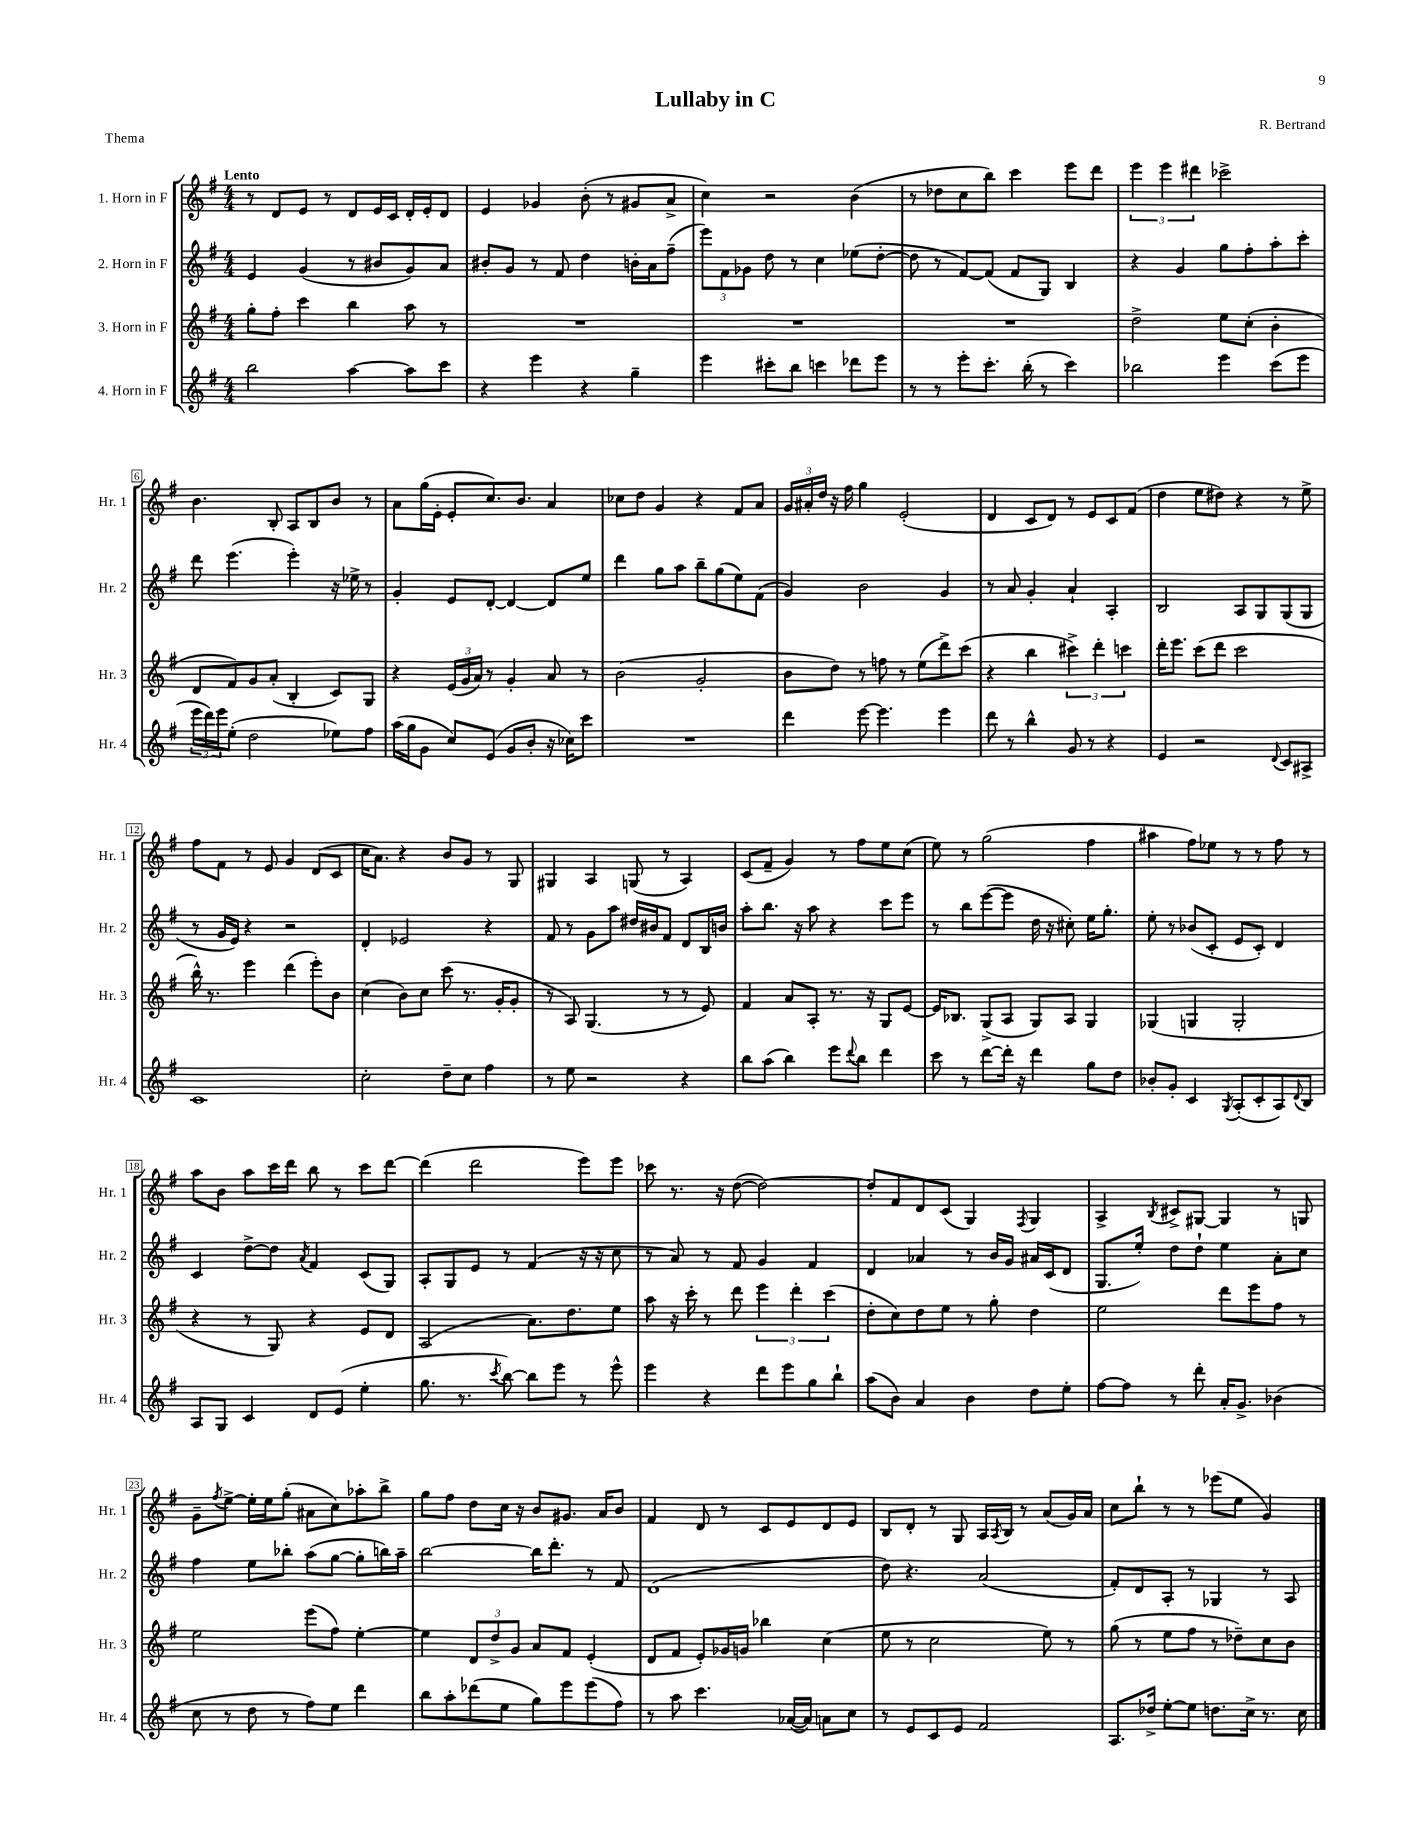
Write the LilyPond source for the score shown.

\header { title = "Lullaby in C" composer = "R. Bertrand" piece = "Thema" }
<<
\new StaffGroup <<
\new Staff = "s0" \with { instrumentName = "1. Horn in F" shortInstrumentName = "Hr. 1" } {
    \clef treble \key g \major \numericTimeSignature \time 4/4 \tempo "Lento"
    r8 d'8 e'8 r8 d'8 e'16 c'16 d'16-. e'16-. d'8 |
    e'4 ges'4 b'8-.( r8 gis'8 a'8-> |
    c''4) r2 b'4( |
    r8 des''8 c''8 b''8) c'''4 e'''8 d'''8 |
    \tuplet 3/2 { e'''4 e'''4 dis'''4 } ces'''2-> |
    b'4. b8-. a8 b8 b'8 r8 |
    a'8 g''16( e'16-. e'8-. c''8.) b'8. a'4 |
    ces''8 d''8 g'4 r4 fis'8 a'8 |
    \tuplet 3/2 { g'16 ais'16-. d''16 } r16 fis''16 g''4 e'2-.( |
    d'4 c'8 d'8) r8 e'8 c'8 fis'8( |
    d''4 e''8 dis''8) r4 r8 e''8-> |
    fis''8 fis'8 r8 e'8 g'4 d'8( c'8 |
    c''16 a'8.) r4 b'8 g'8 r8 g8 |
    gis4 a4 g8( r8 a4) |
    c'8( fis'8-- g'4) r8 fis''8 e''8 c''8( |
    e''8) r8 g''2( fis''4 |
    ais''4 fis''8) ees''8 r8 r8 fis''8 r8 |
    a''8 b'8 a''8 c'''16 d'''16 b''8 r8 c'''8 d'''8~ |
    d'''4( d'''2 e'''8) e'''8 |
    ces'''8 r8. r16 d''8~( d''2~) |
    d''8-. fis'8 d'8 c'8( g4) \acciaccatura { fis8 } g4 |
    a4-> \acciaccatura { b8 } cis'8-> gis8~ gis4 r8 g8 |
    g'8-- \acciaccatura { fis''8 } e''8~-> e''16-. e''16 g''8-.( ais'8 c''8) aes''8-. b''8-> |
    g''8 fis''8 d''8 c''16 r16 b'8 gis'8. a'16 b'8 |
    fis'4 d'8 r8 c'8 e'8 d'8 e'8 |
    b8 d'8-. r8 g8 a16 \acciaccatura { a8 } b16 r8 a'8( g'16) a'16 |
    c''8 b''8-! r8 r8 ees'''8( e''8 g'4) \bar "|." |
}
\new Staff = "s1" \with { instrumentName = "2. Horn in F" shortInstrumentName = "Hr. 2" } {
    \clef treble \key g \major \numericTimeSignature \time 4/4
    e'4 g'4( r8 bis'8 g'8) a'8 |
    bis'8-. g'8 r8 fis'8 d''4 b'16-. a'16 fis''8--( |
    \tuplet 3/2 { e'''8) fis'8 ges'8 } d''8 r8 c''4 ees''8( d''8~-. |
    d''8 r8 fis'8~) fis'8( fis'8 g8) b4 |
    r4 g'4 g''8 fis''8-. a''8-. c'''8-. |
    d'''8 e'''4.( e'''4-.) r16 ees''16-> r8 |
    g'4-. e'8 d'8~-. d'4~ d'8 e''8 |
    d'''4 g''8 a''8 b''8-- g''8( e''8) fis'8( |
    g'4) b'2 g'4 |
    r8 a'8 g'4-. a'4-! a4-. |
    b2 a8 g8 g8( g8 |
    r8 g'16 e'16) r4 r2 |
    d'4-. ees'2 r4 |
    fis'8 r8 g'8 a''8 dis''16 bis'16 fis'8 d'8 b16 b'16 |
    a''8-. b''8. r16 a''8 r4 c'''8 e'''8 |
    r8 b''8 e'''8~( e'''8 d''16 r16 cis''8-.) e''16 g''8.-. |
    e''8-. r8 bes'8( c'8-. e'8 c'8-.) d'4 |
    c'4 d''8~-> d''8 \acciaccatura { a'8 } fis'4 c'8( g8) |
    a8-. g8 e'8 r8 fis'4( r16 r16 c''8 |
    r8 a'8) r8 fis'8 g'4 fis'4 |
    d'4 aes'4 r8 b'16 g'16 ais'16 c'16( d'8 |
    g8. e''16-.) d''8 d''8-! e''4 a'8-. c''8 |
    fis''4 e''8 bes''8-. a''8( g''8~ g''8-. b''16) a''16-- |
    b''2~ b''16 d'''8.-. r8 fis'8 |
    d'1( |
    d''8) r4. a'2( |
    fis'8-.) d'8 a8-. r8 ges4 r8 a8 \bar "|." |
}
\new Staff = "s2" \with { instrumentName = "3. Horn in F" shortInstrumentName = "Hr. 3" } {
    \clef treble \key g \major \numericTimeSignature \time 4/4
    g''8-. fis''8-. c'''4 b''4 a''8 r8 |
    R1 |
    R1 |
    R1 |
    d''2-> e''8 c''8-.( b'4-. |
    d'8 fis'8) g'8 a'8-.( b4-. c'8) g8 |
    r4 \tuplet 3/2 { e'16( g'16 a'16) } r8 g'4-. a'8 r8 |
    b'2( g'2-. |
    b'8 d''8) r8 f''8 r8 e''8( d'''8->) c'''8( |
    r4 b''4 \tuplet 3/2 { cis'''4->) d'''4-. c'''4 } |
    d'''16-. e'''8. c'''8( d'''8 c'''2 |
    b''16-^) r8. e'''4 d'''4( e'''8-.) b'8 |
    c''4( b'8) c''8 c'''8( r8. g'16-. g'8-. |
    r8 a8) g4.( r8 r8 e'8) |
    fis'4 a'8 a8-. r8. r16 g8 e'8~ |
    e'16 bes8. g8->( a8 g8) a8 g4 |
    ges4( g4 g2-. |
    r4 r8 g8) r4 e'8 d'8 |
    a2( a'8.) d''8. e''8 |
    a''8 r16 c'''16-. r8 d'''8 \tuplet 3/2 { e'''4 d'''4-. c'''4( } |
    d''8-. c''8) d''8 e''8 r8 g''8-. d''4 |
    e''2 d'''8 e'''8 fis''8 r8 |
    e''2 e'''8( fis''8) e''4~-. |
    e''4 \tuplet 3/2 { d'8 d''8-> g'8 } a'8 fis'8 e'4-.( |
    d'8 fis'8 e'8-.) ges'16 g'16 bes''4 c''4( |
    e''8 r8 c''2 e''8) r8 |
    g''8( r8 e''8 fis''8 r8 des''8--) c''8 b'8 \bar "|." |
}
\new Staff = "s3" \with { instrumentName = "4. Horn in F" shortInstrumentName = "Hr. 4" } {
    \clef treble \key g \major \numericTimeSignature \time 4/4
    b''2 a''4~ a''8 c'''8 |
    r4 e'''4 r4 g''4-- |
    e'''4 cis'''8-. b''8 c'''4 des'''8 e'''8 |
    r8 r8 e'''8-. c'''8.-. b''16-.( r8 c'''4) |
    bes''2 e'''4 c'''8( e'''8 |
    \tuplet 3/2 { e'''16 d'''16) e'''16 } e''8-.( d''2 ees''8) fis''8 |
    a''16( g''16 g'8 c''8) e'8( g'8 b'8-. r16 ces''16) c'''8 |
    R1 |
    d'''4 e'''8~ e'''4. e'''4 |
    d'''8 r8 b''4-^ g'8 r8 r4 |
    e'4 r2 \appoggiatura { d'8 } c'8 ais8-> |
    c'1 |
    c''2-. d''8-- c''8 fis''4 |
    r8 e''8 r2 r4 |
    b''8 a''8( b''4) e'''8 \appoggiatura { d'''8 } b''8 d'''4 |
    c'''8 r8 d'''8~ d'''16-. r16 d'''4 g''8 d''8 |
    bes'8-. g'8-. c'4 \acciaccatura { g8 } a8-.( c'8-. a8) \appoggiatura { d'8 } b8 |
    a8 g8 c'4 d'8 e'8( e''4-. |
    g''8. r8. \acciaccatura { c'''8 } b''8~) b''8 e'''8 r8 e'''8-^ |
    e'''4 r4 d'''8 e'''8 g''8 b''8-! |
    a''8( b'8) a'4 b'4 d''8 e''8-. |
    fis''8~ fis''8 r8 d'''8-. a'16-. g'8.-> bes'4( |
    c''8 r8 d''8 r8 fis''8) e''8 d'''4 |
    b''8 a''8-. des'''8( e''8 g''8) e'''8 e'''8( fis''8) |
    r8 a''8 c'''4. aes'16~( aes'16) a'8 c''8 |
    r8 e'8 c'8 e'8 fis'2 |
    a8. des''16-> e''8~-. e''8 d''8. c''16-> r8. c''16 \bar "|." |
}
>>
>>
\layout { \context { \Score \override BarNumber.stencil = #(make-stencil-boxer 0.1 0.3 ly:text-interface::print) } }
